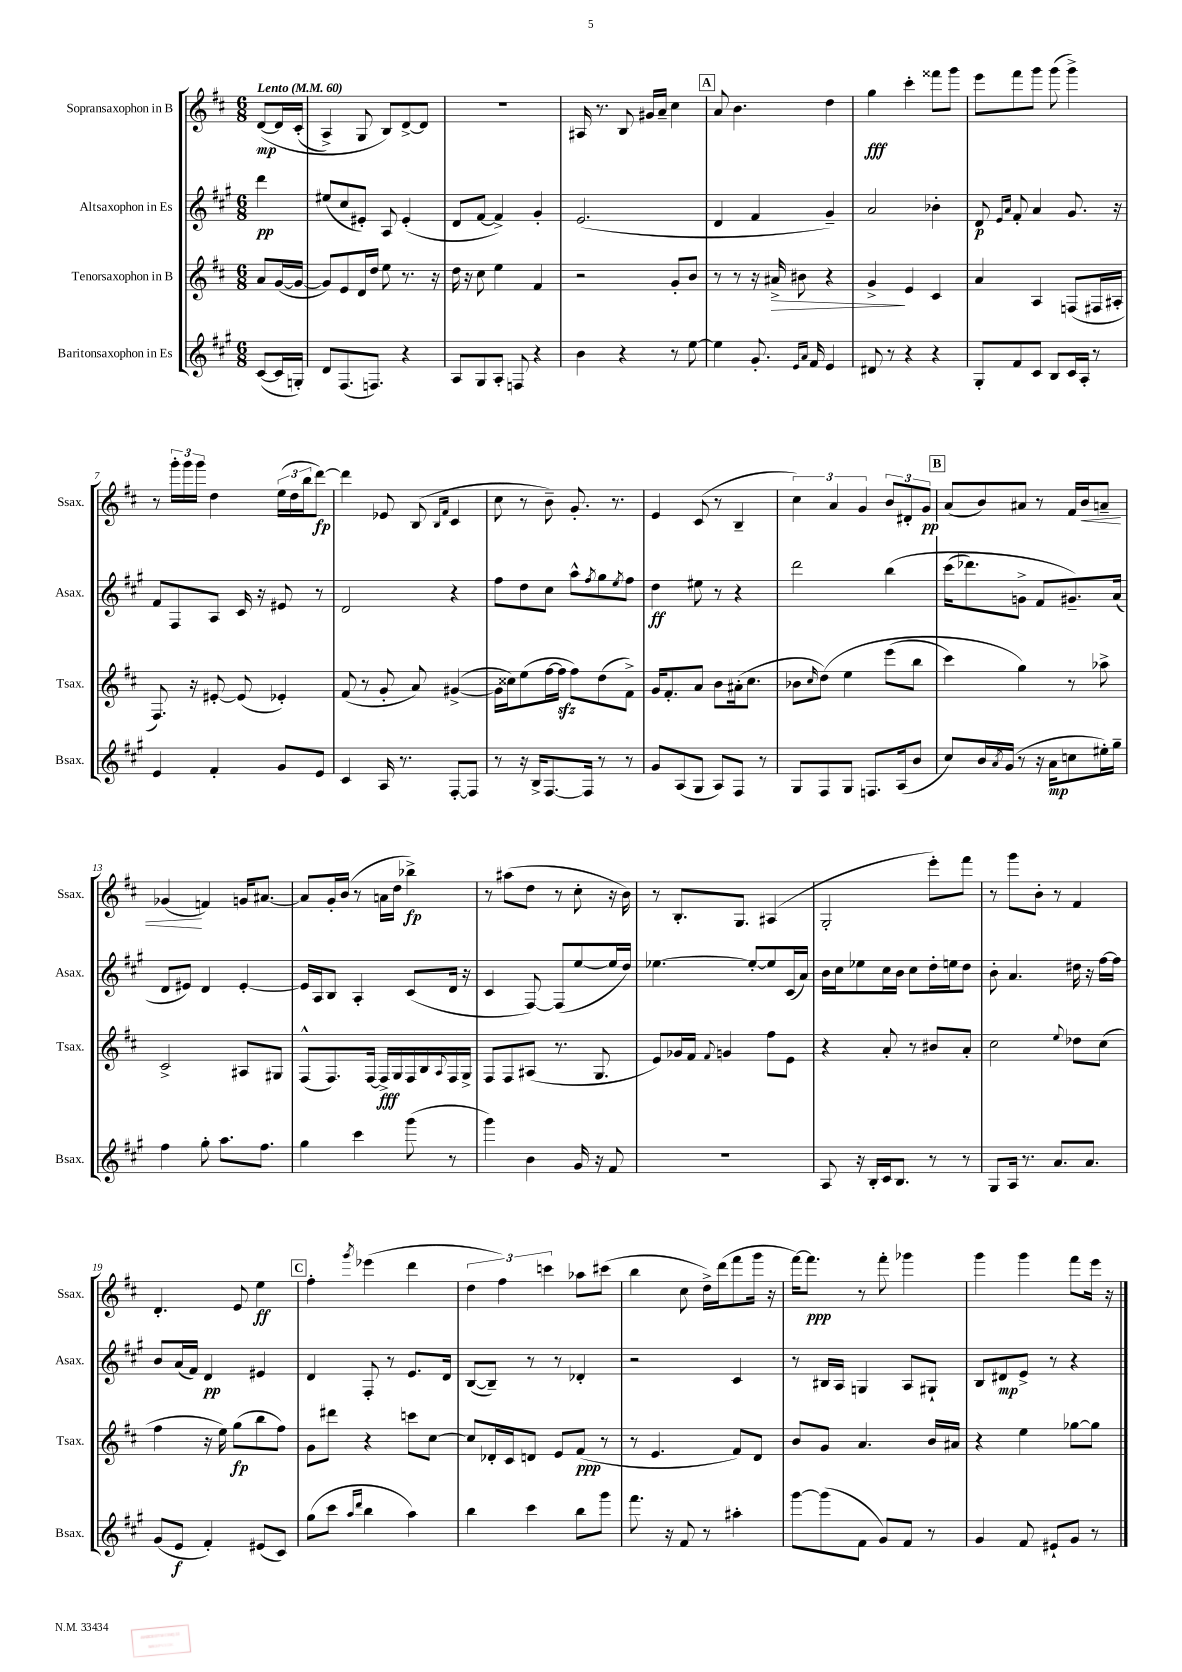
<<
\new StaffGroup <<
\new Staff = "s0" \with { instrumentName = "Sopransaxophon in B" shortInstrumentName = "Ssax." } {
    \clef treble \key d \major \numericTimeSignature \time 6/8 \partial 4 \tempo "Lento" 4 = 60
    d'8~\mp\( d'16 cis'16-.( |
    a4->) g8 b8\) d'8~-> d'8 |
    R2. |
    ais16 r8. b8 gis'16 a'16-- cis''4 |
    \mark \markup { \box "A" } a'8 b'4. d''4 |
    g''4\fff cis'''4-. fisis'''8 g'''8 |
    e'''8 fis'''8 g'''8 g'''8( g'''4->) |
    r8 \tuplet 3/2 { g'''16-. g'''16 g'''16 } d''4 \tuplet 3/2 { e''16( d''16 b''16 } d'''8~\fp) |
    d'''4 ees'8 b8( \grace { b16 fis'16 } cis'4 |
    cis''8 r8 b'8--) g'8.-. r8. |
    e'4 cis'8( r8 b4-- |
    \tuplet 3/2 { cis''4) a'4 g'4 } \tuplet 3/2 { b'8 dis'8-. g'8\pp } |
    \mark \markup { \box "B" } a'8( b'8) ais'8 r8 fis'16 b'16\< a'8-- |
    ges'4\!( f'4) g'16 ais'8.~ |
    ais'8 g'16-. b'16( r8 a'16 d''16 bes''4->\fp) |
    r8 ais''8( d''8 r8 cis''8-. r16 b'16) |
    r8 b8.-. g8. ais4( |
    g2-. e'''8-.) fis'''8 |
    r8 g'''8 b'8-. r8 fis'4 |
    d'4.-. e'8 e''4\ff |
    \mark \markup { \box "C" } fis''4-. \acciaccatura { g'''8 } ees'''4( d'''4 |
    \tuplet 3/2 { d''4 fis''4) c'''4 } aes''8 cis'''8( |
    b''4 cis''8 d''16->) d'''16( fis'''8 g'''16 r16 |
    fis'''16~) fis'''8.\ppp r8 fis'''8-. ges'''4 |
    g'''4 g'''4 fis'''8 e'''16 r16 \bar "|." |
}
\new Staff = "s1" \with { instrumentName = "Altsaxophon in Es" shortInstrumentName = "Asax." } {
    \clef treble \key a \major \numericTimeSignature \time 6/8 \partial 4
    d'''4\pp |
    eis''8( cis''8 eis'8-.) a8 eis'4-.( |
    d'8 fis'8~ fis'4->) gis'4-. |
    e'2.( |
    \mark \markup { \box "A" } d'4 fis'4 gis'4--) |
    a'2 bes'4-. |
    d'8\p \grace { e'16 a'16 } fis'8-. a'4 gis'8. r16 |
    fis'8 fis8 a8 cis'16 r16 eis'8 r8 |
    d'2 r4 |
    fis''8 d''8 cis''8 a''8-^ \acciaccatura { fis''8 } gis''8 \acciaccatura { e''8 } fis''8 |
    d''4\ff eis''8 r8 r4 |
    d'''2 b''4\( |
    \mark \markup { \box "B" } cis'''16( des'''8.) g'8-> fis'8 gis'8.--\) a'16( |
    d'8 eis'8) d'4 eis'4~-. |
    eis'16 a16 b8 a4-. cis'8( d'16 r16 |
    cis'4 fis8~) fis8( e''8~ e''16 d''16) |
    ees''4.~ ees''8~-. ees''8 cis'16( a'16) |
    b'16 cis''16 ees''8 cis''16 b'16 cis''8 d''16-. e''16 d''8 |
    b'8-. a'4. dis''16 r16 fis''16~ fis''16 |
    b'8 a'16( fis'16) d'4\pp eis'4 |
    \mark \markup { \box "C" } d'4 fis8-. r8 e'8. d'16 |
    b8~( b8--) r8 r8 des'4-. |
    r2 cis'4 |
    r8 bis16 a16 g4 a8 gis8-! |
    b8 dis'8\mp e'8-> r8 r4 \bar "|." |
}
\new Staff = "s2" \with { instrumentName = "Tenorsaxophon in B" shortInstrumentName = "Tsax." } {
    \clef treble \key d \major \numericTimeSignature \time 6/8 \partial 4
    a'8 g'16~( g'16~ |
    g'8) e'8 d'16 d''16 e''8 r8. r16 |
    d''16 r16 cis''8 e''4 fis'4 |
    r2 g'8-. b'8 |
    \mark \markup { \box "A" } r8 r8 r16 ais'16->\> bis'8 r4 |
    g'4->\! e'4 cis'4 |
    a'4 a4 f8( fis16 ais16-. |
    fis8.) r16 eis'8~-. eis'8( ees'4-.) |
    fis'8( r8 g'8-. a'8) gis'4~->( |
    gis'16 cisis''16) e''8( fis''16~ fis''16\sfz fis''8) d''8( fis'8->) |
    g'16 fis'8.-. a'8 b'8 ais'16-.( cis''8. |
    bes'8 \grace { cis''16 } d''8)\( e''4 e'''8( b''8 |
    \mark \markup { \box "B" } cis'''4) g''4\) r8 aes''8-> |
    cis'2-> ais8 gis8 |
    fis8-^( fis8.) fis16~ fis16->\fff g16 fis16 b16 \appoggiatura { a8 } fis16 g16-> |
    fis8 fis8 ais8( r8. g8. |
    e'8) ges'16 fis'16 \appoggiatura { fis'8 } g'4 fis''8 e'8 |
    r4 a'8-. r8 bis'8 a'8-. |
    cis''2 \appoggiatura { e''8 } des''8 cis''8( |
    fis''4 r16 e''16) g''8\fp( b''8 fis''8) |
    \mark \markup { \box "C" } g'8 dis'''8 r4 c'''8 cis''8~ |
    cis''8 des'16-. cis'16 d'8 e'8 fis'8\ppp( r8 |
    r8 e'4. fis'8) d'8 |
    b'8 g'8 a'4. b'16 ais'16 |
    r4 e''4 ges''8~ ges''8 \bar "|." |
}
\new Staff = "s3" \with { instrumentName = "Baritonsaxophon in Es" shortInstrumentName = "Bsax." } {
    \clef treble \key a \major \numericTimeSignature \time 6/8 \partial 4
    cis'8~( cis'16 g16-.) |
    d'8 fis8.( f8.) r4 |
    a8 gis8 a8-. f8 r4 |
    b'4 r4 r8 e''8~ |
    \mark \markup { \box "A" } e''4 gis'8.-. \grace { e'16 a'16 } fis'16 e'4 |
    dis'8 r8 r4 r4 |
    gis8-. fis'8 cis'8 b8 cis'16 a16-. r8 |
    e'4 fis'4-. gis'8 e'8 |
    cis'4 a16 r8. fis8~-. fis8 |
    r8 r16 b16-> fis8.~ fis16 r8 r8 |
    gis'8 a8( gis8 a8) fis8 r8 |
    gis8 fis8 gis8 f8. a16( b'8 |
    \mark \markup { \box "B" } cis''8) b'16 \acciaccatura { a'8 } gis'16( r8 r16 a'16\mp c''8 eis''16-.) gis''16-- |
    fis''4 gis''8-. a''8. fis''8. |
    gis''4 cis'''4 gis'''8( r8 |
    gis'''4) b'4 gis'16 r16 fis'8 |
    R2. |
    a8 r16 b16-. cis'16 b8. r8 r8 |
    gis8 a16 r8. a'8. a'8. |
    gis'8( e'8\f fis'4-.) eis'8( cis'8) |
    \mark \markup { \box "C" } gis''8( cis'''8 \grace { a''16 d'''16 } b''4 a''4) |
    b''4 cis'''4 b''8 gis'''8 |
    fis'''8. r16 fis'8 r8 ais''4-. |
    gis'''8~ gis'''8( fis'8 gis'8) fis'8 r8 |
    gis'4 fis'8 eis'8-! gis'8 r8 \bar "|." |
}
>>
>>
